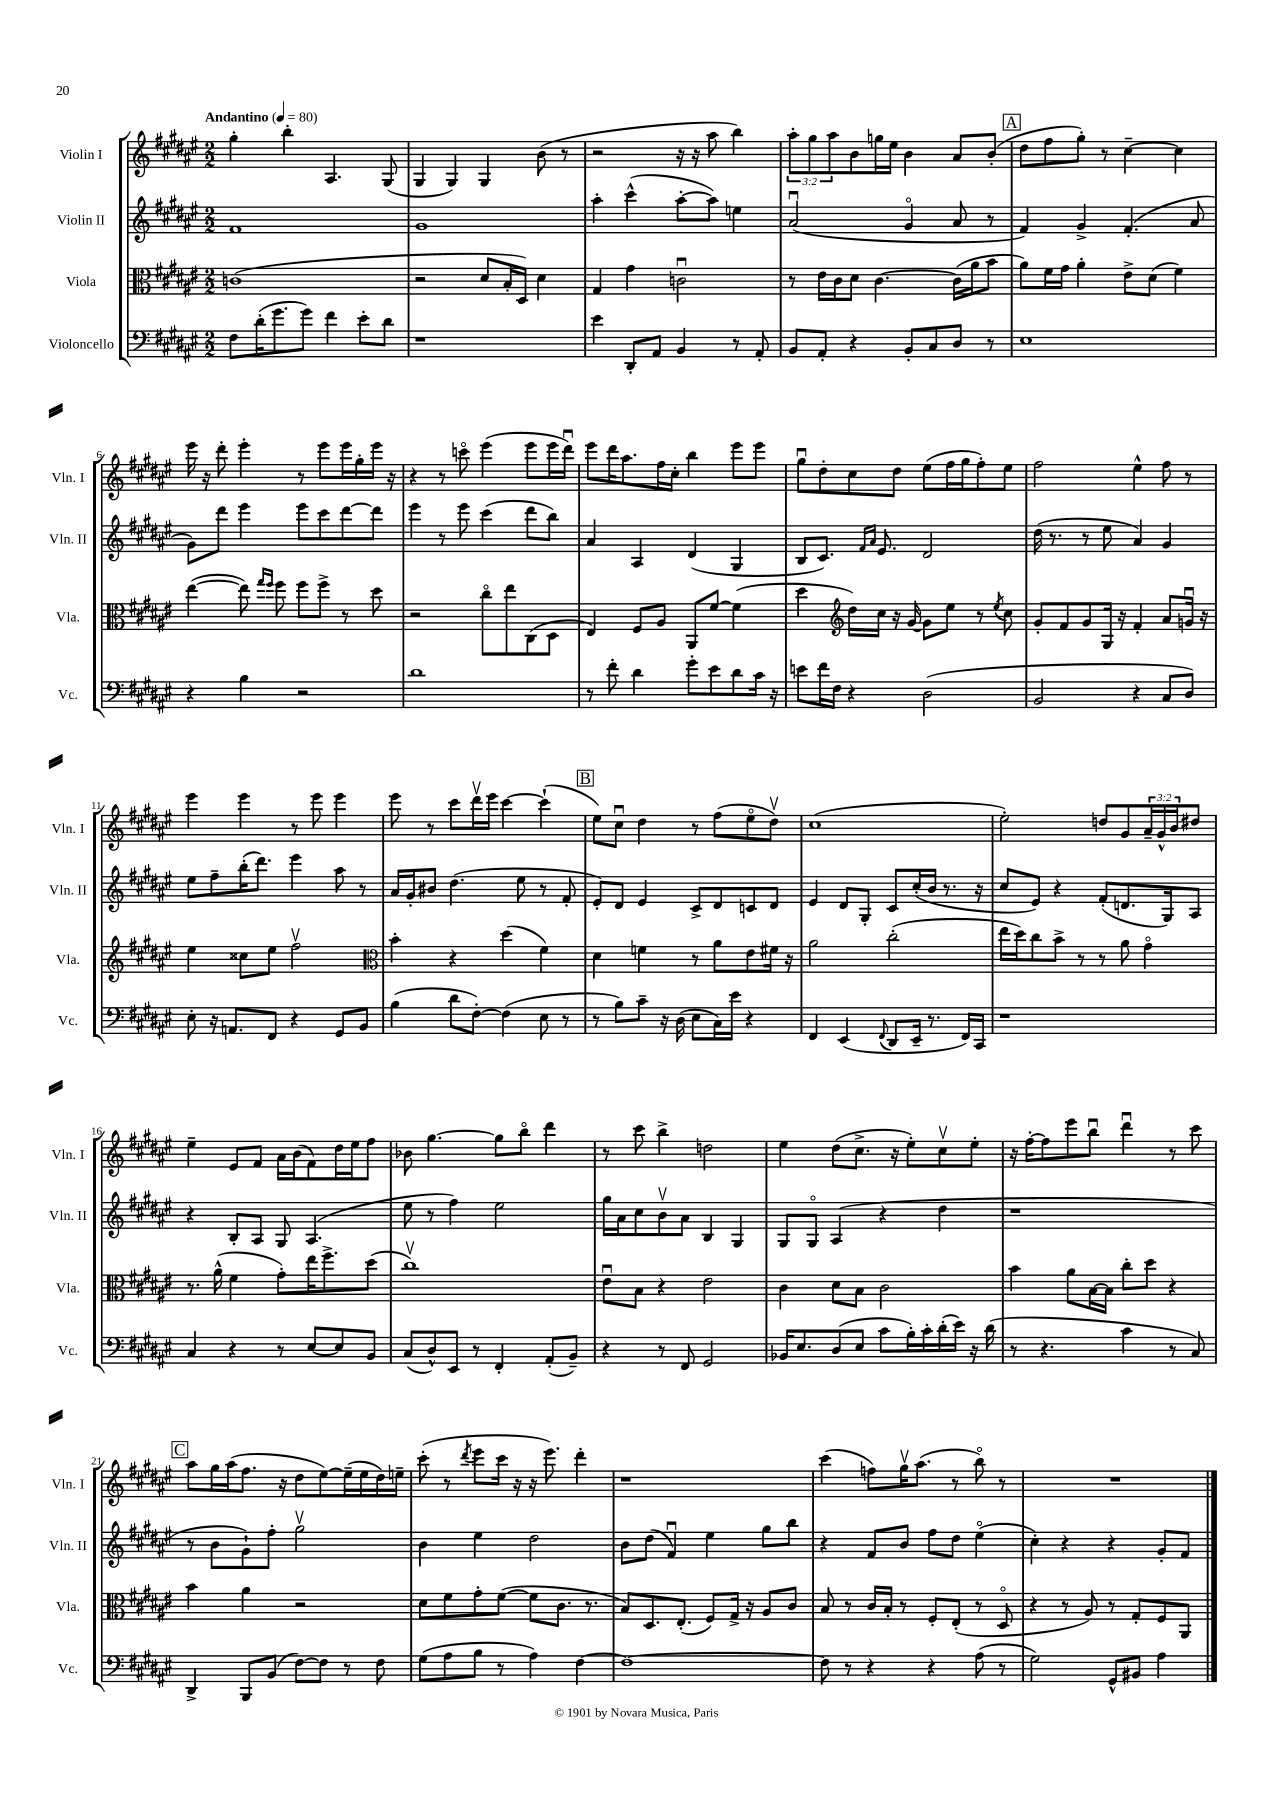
<<
\new StaffGroup <<
\new Staff = "s0" \with { instrumentName = "Violin I" shortInstrumentName = "Vln. I" } {
    \clef treble \key fis \major \numericTimeSignature \time 2/2 \override Staff.TupletNumber.text = #tuplet-number::calc-fraction-text \tempo "Andantino" 4 = 80
    gis''4-. b''4-. ais4. gis8( |
    gis4 gis4) gis4 b'8( r8 |
    r2 r16 r16 ais''8 b''4) |
    \tuplet 3/2 { ais''8-. gis''8 ais''8 } b'8 g''16 eis''16 b'4 ais'8 b'8-.( |
    \mark \markup { \box "A" } dis''8 fis''8 gis''8-.) r8 cis''4~-- cis''4 |
    eis'''16 r16 dis'''8-. eis'''4-. r8 eis'''8 eis'''16 gis''16-. eis'''16 r16 |
    r4 r8 c'''8\flageolet eis'''4( eis'''8 eis'''16 dis'''16\downbow) |
    eis'''8 dis'''16 ais''8. fis''16 cis''16-. b''4 eis'''8 eis'''8 |
    gis''8\downbow dis''8-. cis''8 dis''8 eis''8( fis''16 gis''16 fis''8-.) eis''8 |
    fis''2 eis''4-^ fis''8 r8 |
    eis'''4 eis'''4 r8 eis'''8 eis'''4 |
    eis'''8 r8 cis'''8 dis'''16\upbow eis'''16 cis'''4~ cis'''4-!( |
    \mark \markup { \box "B" } eis''8) cis''8\downbow dis''4 r8 fis''8( eis''8\flageolet dis''8\upbow) |
    cis''1( |
    eis''2-.) d''8 gis'8 \tuplet 3/2 { ais'16-- gis'16-^ b'16 } dis''8 |
    eis''4-- eis'8 fis'8 ais'16 b'16( fis'8) dis''16 eis''16 fis''8 |
    bes'8 gis''4.~ gis''8 b''8\flageolet dis'''4 |
    r8 cis'''8 b''4-> d''2 |
    eis''4 dis''8( cis''8.-> r16 eis''8-.) cis''8\upbow eis''8-. |
    r16 fis''16~-. fis''8 eis'''8 b''8\downbow dis'''4\downbow r8 cis'''8 |
    \mark \markup { \box "C" } ais''8 gis''16 ais''16( fis''8. r16 dis''8 eis''8~) eis''16--( eis''16 dis''16) e''16-- |
    cis'''8-.( r8 \acciaccatura { dis'''8 } eis'''8 cis'''16 r16 r16 eis'''8.) dis'''4-. |
    r1 |
    cis'''4( f''8) gis''16\upbow ais''8.( r8 b''8\flageolet) r8 |
    R1 \bar "|." |
}
\new Staff = "s1" \with { instrumentName = "Violin II" shortInstrumentName = "Vln. II" } {
    \clef treble \key fis \major \numericTimeSignature \time 2/2
    fis'1 |
    gis'1 |
    ais''4-. cis'''4-^( ais''8~-. ais''8) e''4 |
    ais'2\downbow( gis'4\flageolet ais'8 r8 |
    \mark \markup { \box "A" } fis'4) gis'4-> fis'4.-.( ais'8 |
    gis'8) dis'''8 eis'''4 eis'''8 cis'''8 dis'''8~ dis'''8 |
    eis'''4 r8 eis'''8 cis'''4( dis'''8 b''8) |
    ais'4 ais4 dis'4( gis4 |
    b8 cis'8.) \grace { fis'16 ais'16 } eis'8. dis'2 |
    dis''16( r8. r8 eis''8 ais'4) gis'4 |
    eis''8 fis''8-- b''16-.( dis'''8.) eis'''4 ais''8 r8 |
    ais'16 gis'16-. bis'8 dis''4.( eis''8 r8 fis'8-. |
    \mark \markup { \box "B" } eis'8-.) dis'8 eis'4 cis'8-> dis'8 c'8 dis'8 |
    eis'4 dis'8 gis8-. cis'8 cis''16-.( b'16 r8. r16 |
    cis''8 eis'8) r4 fis'8-.( d'8. gis16) ais8 |
    r4 b8-. ais8 gis8 ais4.( |
    eis''8 r8 fis''4) eis''2 |
    gis''16 ais'16 cis''8 b'8\upbow ais'8 b4 gis4 |
    gis8 gis8\flageolet ais4( r4 dis''4 |
    r1 |
    \mark \markup { \box "C" } r8 b'8 gis'8-!) fis''8-. gis''2\upbow |
    b'4 eis''4 dis''2 |
    b'8 dis''8( fis'4\downbow) eis''4 gis''8 b''8 |
    r4 fis'8 b'8 fis''8 dis''8 eis''4\flageolet( |
    cis''4-.) r4 r4 gis'8-. fis'8 \bar "|." |
}
\new Staff = "s2" \with { instrumentName = "Viola" shortInstrumentName = "Vla." } {
    \clef alto \key fis \major \numericTimeSignature \time 2/2
    c'1( |
    r2 dis'8 b16-. dis16) dis'4 |
    gis4 gis'4 c'2\downbow |
    r8 eis'16 cis'16 dis'8 cis'4.~ cis'16( ais'16 b'8 |
    \mark \markup { \box "A" } ais'8) fis'16 gis'16 ais'4-. eis'8-> dis'8( fis'4) |
    eis''4~( eis''8) \grace { gis''16 fis''16 } fis''8 fis''8 fis''8-> r8 dis''8 |
    r2 cis''8\flageolet eis''8 cis8( dis8 |
    eis4) fis8 ais8 ais,8 fis'8~ fis'4( |
    dis''4 \clef treble dis''16) cis''16 r16 gis'16~ gis'8 eis''8 r8 \acciaccatura { eis''8 } cis''8 |
    gis'8-. fis'8 gis'8 gis16 r16 fis'4-. ais'8 g'16\downbow r16 |
    eis''4 cisis''8 eis''8 fis''2\upbow |
    \clef alto b'4-. r4 dis''4( fis'4) |
    \mark \markup { \box "B" } dis'4 f'4 r8 ais'8 eis'8 fis'16 r16 |
    ais'2 cis''2-.( |
    eis''16 dis''16) cis''8 b'8-> r8 r8 ais'8 gis'4\flageolet |
    r8. ais'16-^( fis'4 gis'8-.) eis''16 fis''8.-> dis''8( |
    cis''1\upbow) |
    eis'8\downbow b8 r4 eis'2 |
    cis'4 dis'8 b8 cis'2 |
    b'4 ais'8 b16~ b16 cis''8-. dis''8 r4 |
    \mark \markup { \box "C" } b'4 ais'4 r2 |
    dis'8 fis'8 gis'8-. fis'8~( fis'8 cis'8. r8. |
    b8) dis8. eis8.-.( fis8) gis16-> r16 ais8 cis'8 |
    b8 r8 cis'16 b16-. r8 fis8-. eis8-.( r8 dis8\flageolet |
    r4 r8 ais8) r8 gis8-. fis8 ais,8 \bar "|." |
}
\new Staff = "s3" \with { instrumentName = "Violoncello" shortInstrumentName = "Vc." } {
    \clef bass \key fis \major \numericTimeSignature \time 2/2
    fis8 dis'16-.( gis'8. gis'8) fis'4 eis'8-. dis'8 |
    r1 |
    eis'4 dis,8-. ais,8 b,4 r8 ais,8-. |
    b,8 ais,8-. r4 b,8-. cis8 dis8 r8 |
    \mark \markup { \box "A" } eis1 |
    r4 b4 r2 |
    dis'1 |
    r8 fis'8-. dis'4 gis'8-. eis'8 dis'8 cis'16 r16 |
    e'8 fis'16 fis16 r4 dis2( |
    b,2 r4 cis8 dis8) |
    eis8-. r16 a,8. fis,8 r4 gis,8 b,8 |
    b4( dis'8 fis8~-.) fis4( eis8 r8 |
    \mark \markup { \box "B" } r8 b8) cis'8-- r16 dis16( eis8 cis16) eis'16 r4 |
    fis,4 eis,4( \appoggiatura { fis,8 } dis,8 eis,16-- r8. fis,16) cis,16 |
    r1 |
    cis4 r4 r8 eis8~ eis8 b,8 |
    cis8( dis8-^) eis,8 r8 fis,4-. ais,8-.( b,8--) |
    r4 r8 fis,8 gis,2 |
    bes,16 eis8. dis8( eis8 cis'8 b16-.) cis'16-. dis'16-.( eis'16) r16 dis'16( |
    r8 r4. cis'4 r8 cis8) |
    \mark \markup { \box "C" } dis,4-> b,,8 b,8( fis8~) fis8 r8 fis8 |
    gis8( ais8 b8 r8 ais4) fis4~ |
    fis1~ |
    fis8 r8 r4 r4 ais8( r8 |
    gis2) gis,8-^ bis,8 ais4 \bar "|." |
}
>>
>>
